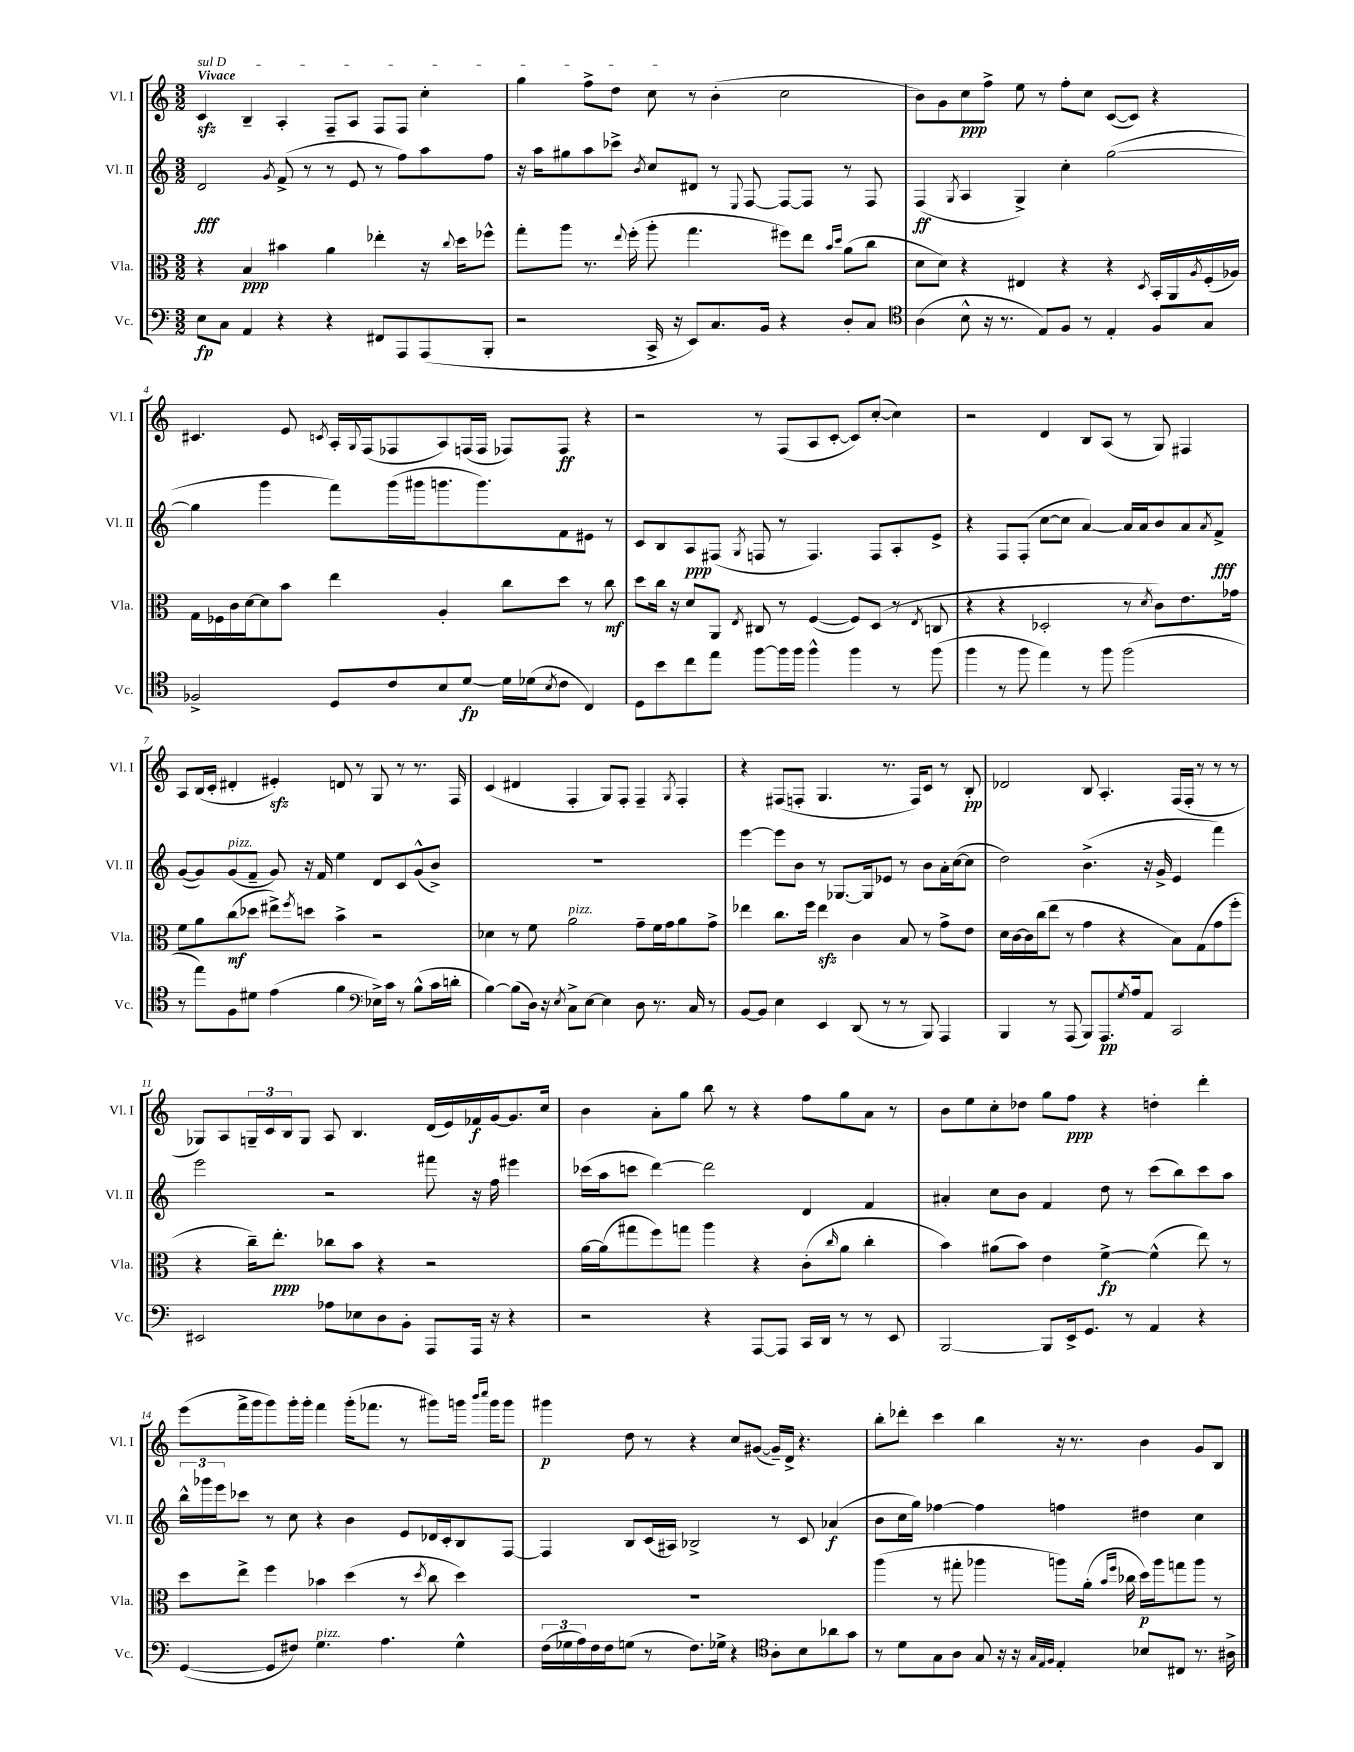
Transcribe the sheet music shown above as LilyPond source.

<<
\new StaffGroup <<
\new Staff = "s0" \with { instrumentName = "Vl. I" shortInstrumentName = "Vl. I" } {
    \clef treble \key c \major \numericTimeSignature \time 3/2 \tempo "Vivace"
    \once \override TextSpanner.bound-details.left.text = \markup { \italic "sul D" } c'4\sfz\startTextSpan b4-- a4-. f8-- a8 f8 f8 c''4-. |
    g''4 f''8-> d''8 c''8\stopTextSpan r8 b'4-.( c''2 |
    b'8) g'8 c''8\ppp f''8-> e''8 r8 f''8-. c''8 c'8~( c'8) r4 |
    cis'4. e'8 \acciaccatura { c'8 } a16-. \appoggiatura { g8 } f16( fes8 a8) f16( f16 fes8) fes8\ff r4 |
    r2 r8 f8( a8 c'8~-. c'8) c''8~-.( c''4) |
    r2 d'4 b8 a8( r8 g8) fis4 |
    a8 b16( c'16-. dis'4-. eis'4-.\sfz) d'8 r8 g8 r8 r8. f16 |
    c'4( dis'4 f4-. g8) f8-. f4-- \acciaccatura { g8 } f4-. |
    r4 fis8( f8-. g4. r8. f16) c'8 r8 b8-.\pp |
    des'2 b8 a4.-. f16( f16-. r8 r8 r8 |
    ges8) a8 \tuplet 3/2 { g16-- c'16 b16 } g8 a8 b4. d'16( e'16) fes'16\f g'16~ g'8. c''16 |
    b'4 a'8-. g''8 b''8 r8 r4 f''8 g''8 a'8 r8 |
    b'8 e''8 c''8-. des''8 g''8 f''8\ppp r4 d''4-. d'''4-. |
    e'''8( f'''16-> g'''16 g'''8) g'''16-. g'''16-. f'''4 g'''16-.( fes'''8. r8 gis'''8) g'''16 \grace { b'''16 c''''16 } g'''16 g'''8 |
    gis'''4\p d''8 r8 r4 c''8 gis'8~( gis'16--) d'16-> r4. |
    b''8-. des'''8-. c'''4 b''4 r16 r8. b'4 g'8 b8 \bar "|." |
}
\new Staff = "s1" \with { instrumentName = "Vl. II" shortInstrumentName = "Vl. II" } {
    \clef treble \key c \major \numericTimeSignature \time 3/2
    d'2\fff \acciaccatura { g'8 } f'8->( r8 r8 e'8 r8 f''8) a''8 f''8 |
    r16 a''16 gis''8 a''8 ces'''8-> \acciaccatura { b'8 } c''8 dis'8 r8 \appoggiatura { e8 } f8~ f8~ f8 r8 f8 |
    f4\ff( \acciaccatura { g8 } a4 g4->) c''4-. g''2~( |
    g''4 g'''4 f'''8) g'''16( gis'''16 g'''8. g'''8.) f'8 eis'8 r8 |
    c'8 b8 a8\ppp fis8( \acciaccatura { g8 } f8 r8 f4.) f8 a8-. e'8-> |
    r4 f8 f8-.( c''8~ c''8 a'4~) a'16 a'16 b'8 a'8 \acciaccatura { a'8 } f'8->\fff |
    g'8~( g'8) g'8^\markup { \italic "pizz." }( f'8-- g'8) r16 f'16 e''4 d'8 c'8 g'8-^( b'8->) |
    R1. |
    e'''4~ e'''8 b'8 r8 ges8.~ ges16 ees'8 r8 b'8 a'16-. c''16~( c''8 |
    d''2) b'4.->( r16 g'16-> e'4 f'''4) |
    e'''2 r2 fis'''8 r16 f''16 eis'''4 |
    ces'''16( a''16 c'''8 d'''4~) d'''2 d'4 f'4 |
    ais'4-. c''8 b'8 f'4 d''8 r8 c'''8( b''8) c'''8 a''8 |
    \tuplet 3/2 { b''16-^ ges'''16 e'''16 } ces'''8 r8 c''8 r4 b'4 e'8 des'16 c'16-. b8 f8~ |
    f4 b8 c'16( ais16) bes2-> r8 c'8 aes'4\f( |
    b'8 c''16 g''16) fes''4~ fes''4 f''4 dis''4 c''4 \bar "|." |
}
\new Staff = "s2" \with { instrumentName = "Vla." shortInstrumentName = "Vla." } {
    \clef alto \key c \major \numericTimeSignature \time 3/2
    r4 b4\ppp bis'4 a'4 ees''4-. r16 \appoggiatura { c''8 } d''16 fes''8-^ |
    g''8-. a''8 r8. \appoggiatura { e''8 } f''16-.( a''8-. g''4. fis''8) e''8 \grace { b'16 d''16 } a'8( c''8 |
    d'8 d'8) r4 eis4 r4 r4 \acciaccatura { d8 } b,16-. a,16 \acciaccatura { a8 } f16-.( aes16) |
    g16 fes16 c'16 d'16~ d'8 b'8 e''4 a4-. c''8 d''8 r8 c''8\mf |
    d''8 c''16 r16 d'8 a,8 \acciaccatura { e8 } cis8 r8 f4~( f8) d8( r8 \acciaccatura { e8 } c8 |
    r4 r4 des2-. r8 \acciaccatura { d'8 } c'8) e'8. ges'16 |
    f'8 a'8 c''8\mf( des''8 eis''8->) \acciaccatura { f''8 } d''8 b'4-> r2 |
    des'4 r8 f'8 a'2^\markup { \italic "pizz." } g'8-- f'16 g'16 a'8 g'8-> |
    ees''4 c''8. f''16 ees''4\sfz c'4 b8 r8 g'8-> e'8 |
    d'16 c'16~ c'16 c''16( e''8 r8 g'4 r4 b8) g8( g'8 f''8-. |
    r4 c''16--) e''8.-.\ppp ces''8 b'8 r4 r2 |
    a'16~ a'16( gis''8 f''8) g''8 a''4 r4 c'8-.( \grace { c''16 } a'8 c''4-. |
    b'4) ais'8( b'8) e'4 f'4~->\fp f'4-^( e''8) r8 |
    d''8 e''8-> f''4 bes'4 d''4( r8 \acciaccatura { d''8 } c''8 d''4) |
    R1. |
    a''4( r8 gis''8-. aes''4 a''8) a'16-.( \grace { b'16 f''16 } ces''16 d''16\p) a''16 g''8 a''8 r8 \bar "|." |
}
\new Staff = "s3" \with { instrumentName = "Vc." shortInstrumentName = "Vc." } {
    \clef bass \key c \major \numericTimeSignature \time 3/2
    e8\fp c8 a,4 r4 r4 fis,8 a,,8 a,,8( b,,8-. |
    r2 c,16-> r16 e,8) c8. b,16 r4 d8-. c8 |
    \clef tenor a4( b8-^ r16 r8. e8) f8 r8 e4-. f8 g8 |
    fes2-> d8 c'8 b8 d'8~\fp d'16 des'16( \acciaccatura { b8 } c'8 c4) |
    d8 b'8 c''8 e''8 f''8~ f''16 f''16 f''4-^ f''4 r8 f''8( |
    f''4 r8 f''8 e''4) r8 f''8 f''2( |
    r8 e''8) f8 dis'8 e'4( f'4 \clef bass ees16->) c'16 r8 b8-^( c'16 d'16-. |
    b4~) b8( d16) r16 \acciaccatura { e8 } c8-> e8~ e4 d8 r8. c16 r8 |
    b,8~ b,8 e4 e,4 d,8( r8 r8 b,,8) a,,4 |
    b,,4 r8 a,,8( b,,8) a,,8.\pp \acciaccatura { g8 } a16 a,8 c,2 |
    eis,2 aes8 ees8 d8 b,8-. a,,8 a,,16 r16 r4 |
    r2 r4 a,,8~ a,,8 c,16 d,16 r8 r8 e,8 |
    b,,2~ b,,8 e,16-> g,8. r8 a,4 r4 |
    g,4~( g,8 fis8) g4.^\markup { \italic "pizz." } a4. g4-^ |
    \tuplet 3/2 { f16( ges16 a16) } f16 f16 g8( r8 f8.) ges16-> r4 \clef tenor a8-. b8 aes'8 g'8 |
    r8 d'8 g8 a8 g8 r16 r16 \grace { g32 e32 f32 } e4-. bes8 cis8 r8. ais16-> \bar "|." |
}
>>
>>
